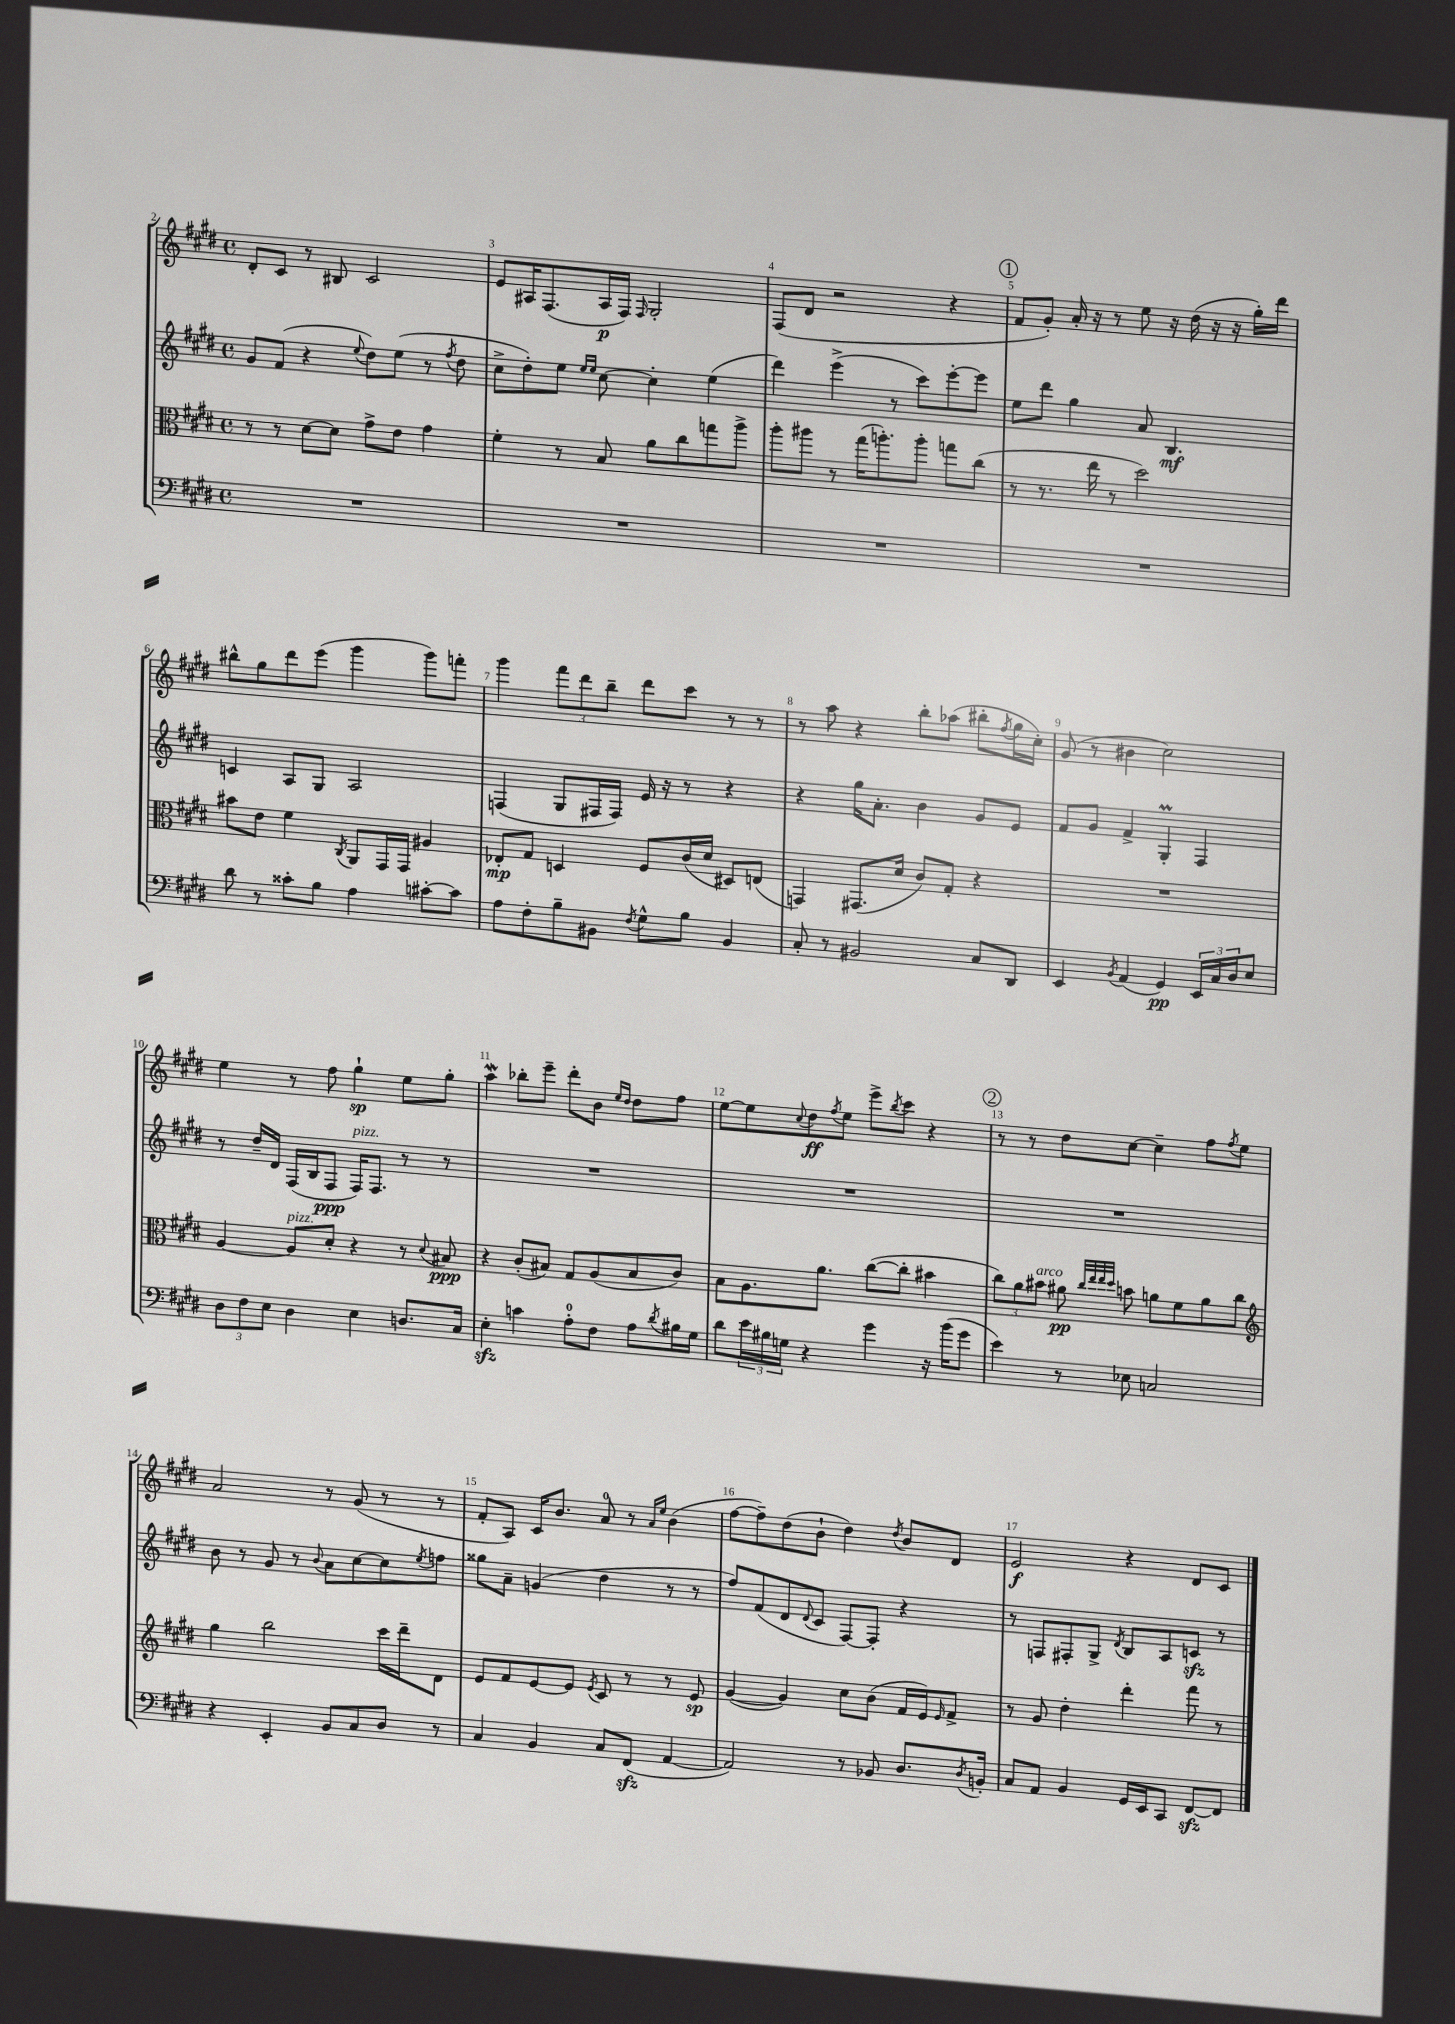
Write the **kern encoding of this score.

**kern	**kern	**kern	**kern
*staff4	*staff3	*staff2	*staff1
*clefF4	*clefC3	*clefG2	*clefG2
*k[f#c#g#d#]	*k[f#c#g#d#]	*k[f#c#g#d#]	*k[f#c#g#d#]
*M4/4	*M4/4	*M4/4	*M4/4
*met(c)	*met(c)	*met(c)	*met(c)
1r	8r	8g#	8d#'
.	8r	(8f#	8c#
.	[8d#	4r	8r
.	8d#]	.	8B#
.	.	8qqee	.
.	8g#^	8dd#)	2c#
.	8e	(8ee	.
.	4g#	8r	.
.	.	8qff#	.
.	.	8dd#	.
=	=	=	=
1r	4f#'	8cc#^	8e
.	.	8dd#')	16A#
.	.	.	(8.F#
.	8r	8ee	.
.	.	16qqee	.
.	.	16qqee	.
.	8B	[8cc#	16A#
.	.	.	16F#)
.	.	.	16qqF#
.	8a	4cc#']	2G#'
.	8cc#	.	.
.	8gg	(4ee	.
.	8aa^	.	.
=	=	=	=
1r	8aa'	4ddd#)	(8F#
.	8aa#	.	8d#
.	8r	(4eee^	2r
.	(16gg#	.	.
.	8.aa')	.	.
.	.	8r	.
.	8aa'	8ccc#)	.
.	8gg	[8eee'	4r
.	(8cc#	8eee]	.
=	=	=	=
1r	8r	8ee	8f#
.	8.r	8ddd#	8g#')
.	.	4gg#	16a'
.	16ee	.	16r
.	8r	.	8r
.	2dd#)	8a	8ee
.	.	4.B	16r
.	.	.	(16dd#
.	.	.	16r
.	.	.	16r
.	.	.	16gg#')
.	.	.	16ddd#
=	=	=	=
8d#	8b#	4c	8bb#^^
8r	8e	.	8gg#
8c##'	4f#	8A	8ddd#
8B	.	8G#	(8eee
.	8qC#	.	.
4A	8AA	2A	4ggg#
.	16GG#	.	.
.	16GG#	.	.
[8c#'	4A#	.	8ggg#)
8c#]	.	.	8fff'
=	=	=	=
8A	8E-'	(4F	4ggg#
8F#'	8G#	.	.
8B~	4D	8G#	12fff#
.	.	.	12ddd#
8BB#	.	16F#	.
.	.	.	12bb~
.	.	16F#)	.
8qF#	.	.	.
8G#^^	8F#	16e	8ddd#
.	.	16r	.
8B	(16c#	8r	8ccc#
.	16d#	.	.
4BB#	8D#)	4r	8r
.	(8E	.	8r
=	=	=	=
8C#'	4GG)	4r	8r
8r	.	.	8aa
2BB#	(8.GG#	16gg#	4r
.	.	8.a'	.
.	16d#	.	.
.	8c#)	4b	8bb'
.	8G#'	.	(8aa-
8C#	4r	8g#	8bb#'
.	.	.	8qff#
8DD#	.	8e	16gg#
.	.	.	16cc#')
=	=	=	=
4EE	1r	8f#	(8g#
.	.	8g#	8r
8qBB	.	.	.
(4AA	.	4f#^	4b#
4GG#)	.	4G#'	2cc#)
24EE	.	4F#	.
24C#	.	.	.
24D#	.	.	.
8E	.	.	.
=	=	=	=
12D#	[4A	8r	4ee
12F#	.	.	.
.	.	16dd#~	.
12E	.	.	.
.	.	16d#	.
4D#	8A]	(16F#	8r
.	.	16B	.
.	8d#'	8F#	8ff#
4E	4r	16F#)	4gg#`
.	.	8.F#	.
8.D	8r	8r	8ee
.	8qqd#	.	.
.	8B#	8r	8gg#'
16C#	.	.	.
=	=	=	=
4E'	4r	1r	4aa
4c	(8c#'	.	8bb-'
.	8B#)	.	8eee~
8A'	8G#	.	8ddd#'
8F#	(8A	.	8b
.	.	.	16qqee
.	.	.	16qqdd#
8A	8B#	.	8dd#
8qd#	.	.	.
16B#	8c#)	.	8ff#
16G#	.	.	.
=	=	=	=
8d#	8B	1r	[8ee
24e	8.A	.	8ee]
24B#	.	.	.
24G	.	.	.
.	.	.	8qqcc#
4r	.	.	8dd#
.	8.a	.	.
.	.	.	8qff#
.	.	.	8ee
4g#	([8cc#	.	8eee^
.	.	.	8qbb
.	8cc#']	.	8ccc#
16r	4b#	.	4r
(16b	.	.	.
8g#	.	.	.
=	=	=	=
4e)	12cc#)	1r	8r
.	12a	.	.
.	.	.	8r
.	12b#	.	.
8r	8a#	.	8dd#
.	32qqcc#	.	.
.	32qqee	.	.
.	32qqee	.	.
.	32qqdd#	.	.
8E-	8b	.	[8cc#
2C	8a	.	4cc#~]
.	8f#	.	.
.	8a	.	8ff#
.	.	.	8qff#
.	8cc#	.	8ee
=	=	=	=
*	*clefG2	*	*
4r	4gg#	8b	2a
.	.	8r	.
4EE'	2bb	8g#	.
.	.	8r	.
.	.	8qqb	.
8BB	.	8a	8r
8C#	.	[8cc#	(8g#
8D#	16ccc#	8cc#]	8r
.	16ddd#~	.	.
.	.	8qee	.
8r	8d#	8ff	8r
=	=	=	=
4C#	8e	8gg##	8f#'
.	8f#	8a~	8A)
4BB	[8e	(4g	16c#
.	.	.	8.b
.	8e]	.	.
.	8qe	.	.
8C#	8c#	4dd#	8a
(8FF#	8r	.	8r
.	.	.	16qqa
.	.	.	16qqee
[4AA	8r	8r	(4b
.	8e	8r	.
=	=	=	=
2AA])	([4g#	8ff#)	[8ff#
.	.	(8f#	8ff#~])
.	4g#])	8d#	(8dd#
.	.	8qqd#	.
.	.	8c#	8b`
8r	8cc#	[8F#)	4dd#)
8BB-	(8b	8F#']	.
.	.	.	8qdd#
8.D#	16f#	4r	8b
.	16e)	.	.
.	16qqe	.	.
.	8f#^	.	8d#
8qD#	.	.	.
16BB'	.	.	.
=	=	=	=
8C#	8r	8r	2e
8AA	8g#	8F	.
4BB	4dd#'	8F#'	.
.	.	8G#^	.
.	.	8qd#	.
16GG#	4ddd#'	8B	4r
16EE	.	.	.
8CC#	.	8A	.
[8FF#	8fff#	8c	8d#
8FF#]	8r	8r	8c#
==	==	==	==
*-	*-	*-	*-
